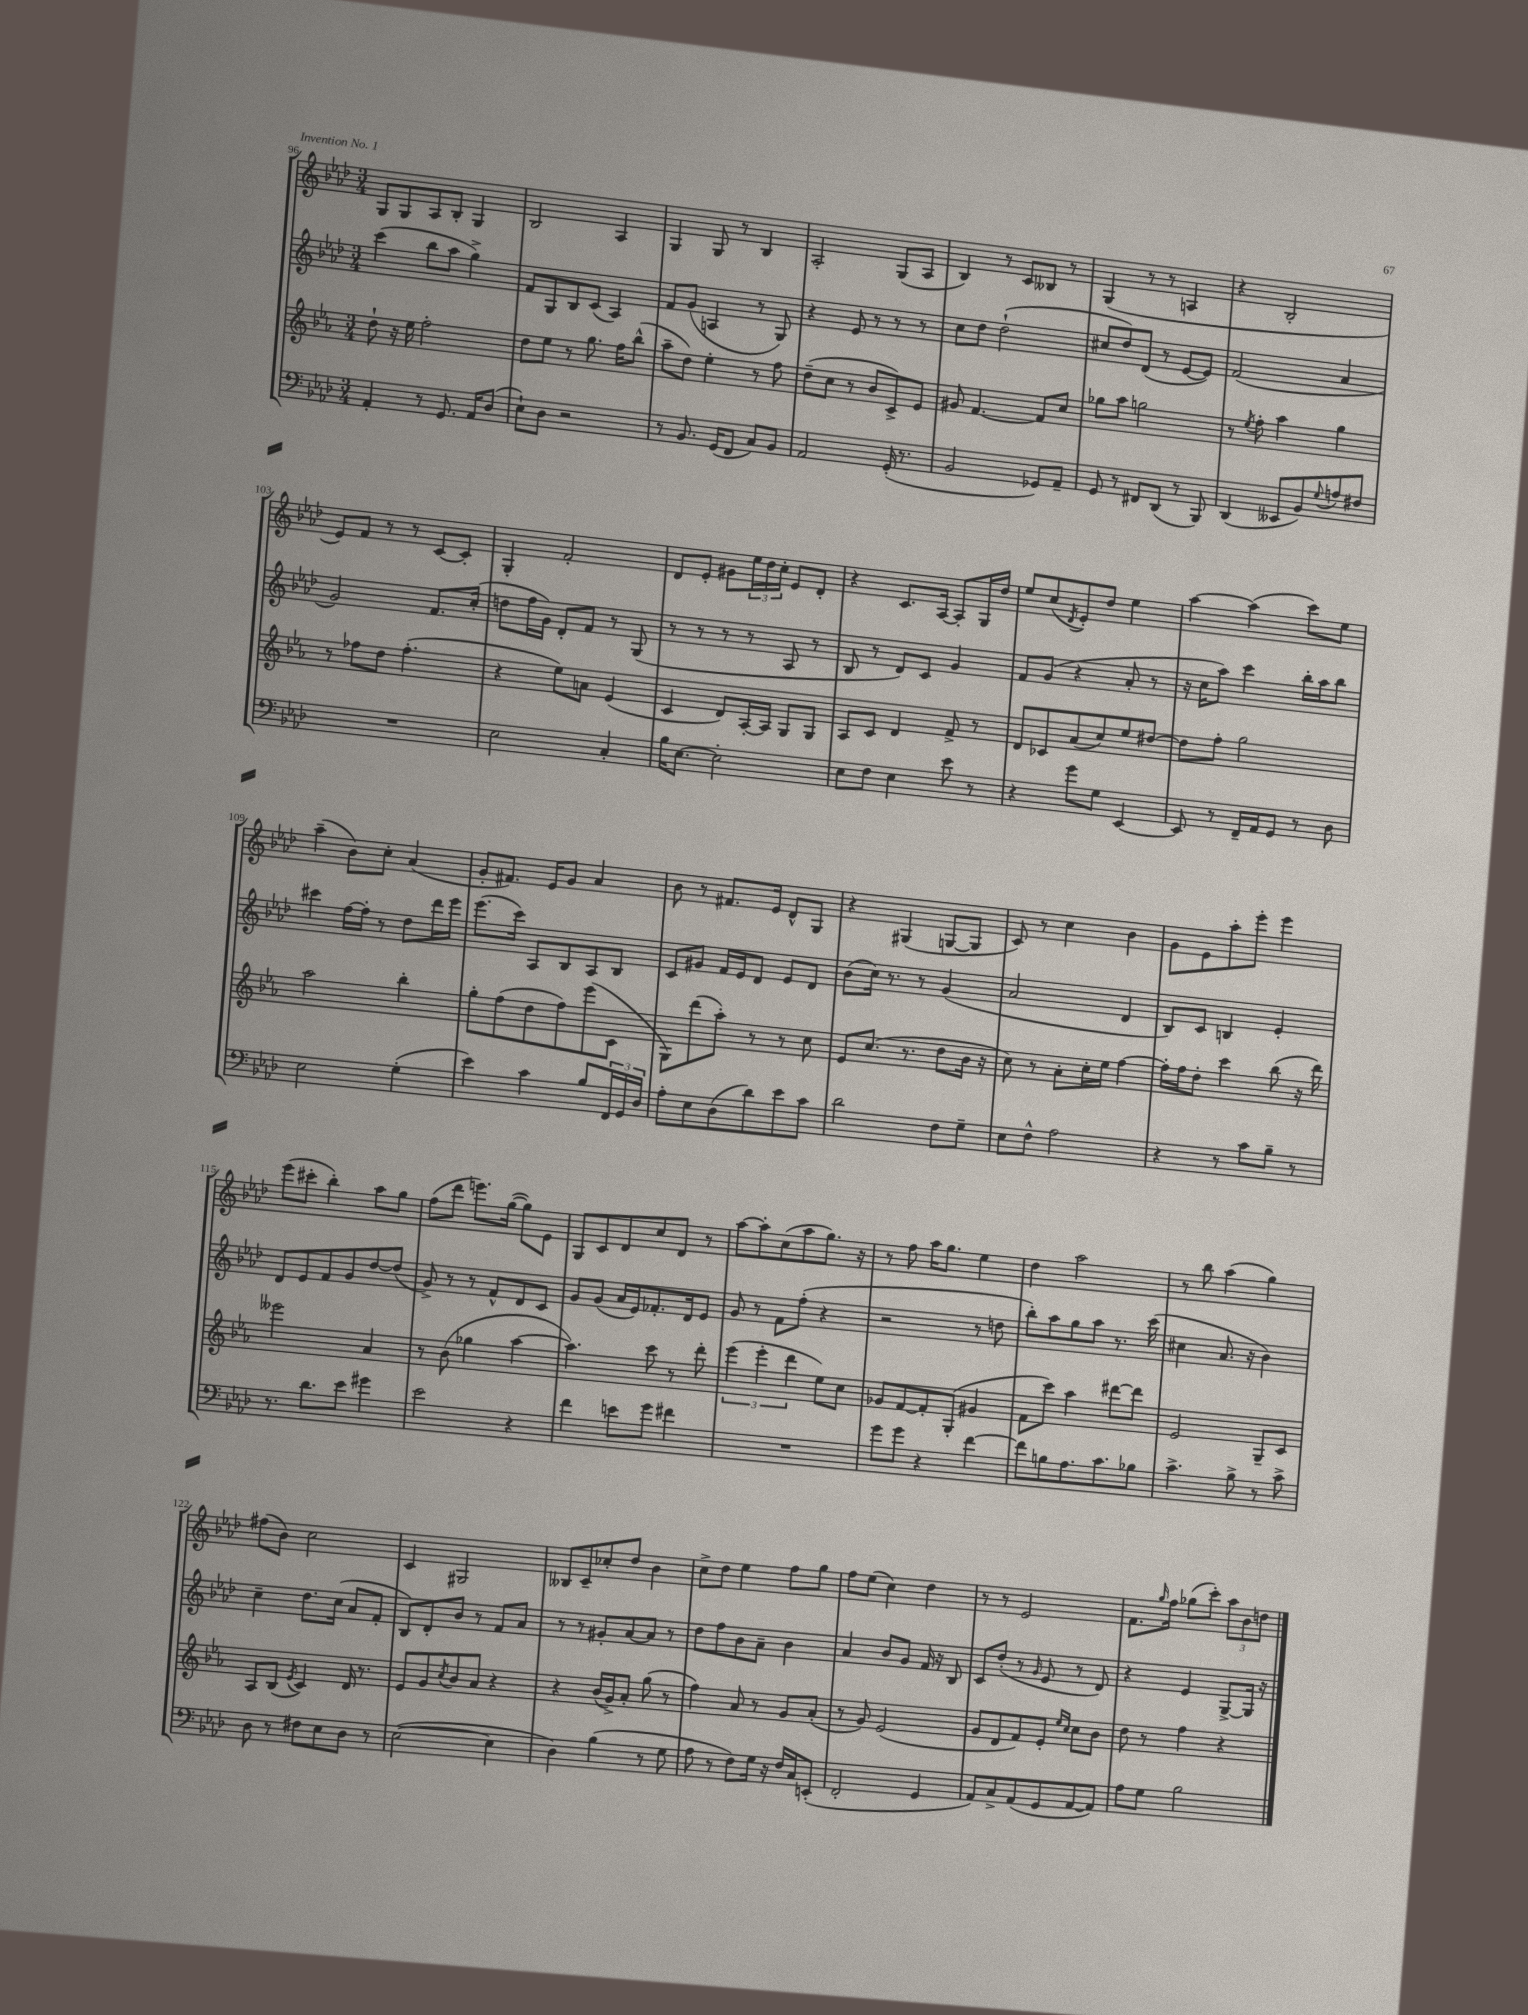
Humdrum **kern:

**kern	**kern	**kern	**kern
*staff4	*staff3	*staff2	*staff1
*clefF4	*clefG2	*clefG2	*clefG2
*k[b-e-a-d-]	*k[b-e-a-]	*k[b-e-a-d-]	*k[b-e-a-d-]
*M3/4	*M3/4	*M3/4	*M3/4
4AA-'	8dd`	(4ccc	8G
.	16r	.	8G
.	16ee-	.	.
8r	2ff'	8bb-	8A-
8.GG	.	8aa-	8B-'
.	.	4gg^)	4G
16AA-	.	.	.
(8D-	.	.	.
=	=	=	=
8E-`)	8dd	8f	2B-
8D-	8ee-	8G	.
2r	8r	8B-	.
.	8.gg	(8c	.
.	.	4A-)	4A-
.	16ff	.	.
.	(8bb-^^	.	.
=	=	=	=
8r	8aa-~	8f	4G
8.BB-	8dd)	(8g	.
.	4ee-'	4A	8G
(16GG	.	.	.
8FF	.	.	8r
8C)	8r	8r	4B-
8BB-	8ff	8G)	.
=	=	=	=
2AA-	(8dd~	4r	2A-'
.	8cc	.	.
.	8r	8e-	.
.	8b-	8r	.
(16GG'	8c^)	8r	(8G
8.r	.	.	.
.	8e-	8r	8A-
=	=	=	=
2BB-	8g#	8cc	4B-)
.	[4.f	8dd-	.
.	.	(2dd-`	8r
.	.	.	8c
8GG-)	8f]	.	8B--
8AA-~	8cc	.	8r
=	=	=	=
8GG	8gg-	8cc#	(4G
8r	8aa-	8dd-)	.
8FF#	2gg	(8d-	8r
(8DD-	.	8r	8r
8r	.	[8e-	4A
8BBB-)	.	8e-])	.
=	=	=	=
(4DD-	8r	(2f	4r
.	8qee-	.	.
.	8ff'	.	.
8EE--	4aa-	.	2B-'
8BB-)	.	.	.
8qqG	.	.	.
8A	4gg	4a-	.
8F#	.	.	.
=	=	=	=
2.r	8r	2g)	8e-)
.	8ff-	.	8f
.	8dd	.	8r
.	(4.ff-'	.	8r
.	.	8.f	[8c
.	.	.	8c']
.	.	(16cc'	.
=	=	=	=
2E-	4r	8dd	4G'
.	.	16ff	.
.	.	16g)	.
.	8ee-)	8d-'	2f'
.	8a	8f	.
4C'	(4e-	8r	.
.	.	(8G	.
=	=	=	=
16B-	4c	8r	8d-
[8.E-	.	.	.
.	.	8r	8e-'
2E-']	8d)	8r	8g#
.	[16A-'	8r	24ee-
.	.	.	24dd-
.	16A-]	.	.
.	.	.	24cc'
.	8G	8A-	8e-
.	8G	8r	8d-'
=	=	=	=
8E-	8A-	8B-	4r
8F	8c	8r	.
4E-	4d	8d-)	8.c
.	.	8c	.
.	.	.	[16A-
8e-	8f^	4g	8A-']
8r	8r	.	16G
.	.	.	16dd-
=	=	=	=
4r	8d	8f	8ee-
.	8c-	(8g	(8cc
.	.	.	8qd-
8g	(8a-	4r	8e-')
8G	8cc)	.	8dd-
[4EE-	8ee-	8a-'	4ee-
.	[8dd#	8r	.
=	=	=	=
8EE-]	8dd#]	16r	[4aa-
.	.	16cc	.
8r	8ff'	8aa-)	.
16FF~	2gg	4ccc	(4aa-]
16AA-	.	.	.
8GG	.	.	.
8r	.	16bb-'	8ccc)
.	.	16aa-	.
8D-	.	8bb-	8ee-
=	=	=	=
2E-	2aa-	4ccc#	(4aa-~
.	.	[16ff	8b-)
.	.	16ff']	.
.	.	8r	8cc'
(4G'	4bb-'	8dd-	(4a-
.	.	16ddd-	.
.	.	16eee-	.
=	=	=	=
4e-)	8gg'	(8.eee-	8g'
.	(8ff	.	8.f#)
.	.	16ccc)	.
4c	8dd	8A-	.
.	.	.	16e-
.	8ff)	8B-	8g
8B-	(8eee-	8A-	4a-
24FF	8c	8B-	.
24GG	.	.	.
24D-	.	.	.
=	=	=	=
8A-'	8G)	8c	8b-
8E-	(8ddd	8g#	8r
(8D-	8aa-')	16f	8.f#
.	.	16e-	.
8d-)	8r	8d-	.
.	.	.	16e-
8e-	8r	8e-	8d-^^
8c	8cc	8d-	8G
=	=	=	=
2d-	8e-	(8b-	4r
.	(8.cc	16cc)	.
.	.	8.r	.
.	.	.	(4G#
.	8.r	.	.
.	.	8r	.
8F	8dd	(4g	[8G
8G~	16b-	.	8G]
.	16r	.	.
=	=	=	=
8E-	8cc)	2a-	8c)
8F^^	8r	.	8r
2A-	8a-'	.	4cc
.	16cc'	.	.
.	16ee-	.	.
.	[4ff	4d-	4b-
=	=	=	=
4r	16ff']	8B-)	8g
.	16ff	.	.
.	8dd'	8c	8e-
8r	4ccc	4B	8aa-'
8c	.	.	8eee-'
8B-~	(8bb-	4e-'	4eee-
8r	16r	.	.
.	16ddd)	.	.
=	=	=	=
8.r	2eee--	8d-	(8eee-
.	.	8e-	8ccc#'
8.d-	.	.	.
.	.	8f	4bb-')
8e-	.	8g	.
4g#	4a-	[8dd-	8aa-
.	.	(8dd-]	8gg
=	=	=	=
2e-	8r	8g^)	(8ff
.	(8b-	8r	8ddd-
.	4gg-	8r	8.eee)
.	.	8f^^	.
.	.	.	([16gg
4r	[4aa-	8d-	8gg])
.	.	8c	8e-
=	=	=	=
4f	4.aa-])	8g	8G
.	.	(8g	8c
8e	.	16a-	8d-
.	.	16e-)	.
8g	8ccc	8.f-'	8cc
4f#	8r	.	8d-
.	.	16d-	.
.	8ddd'	8e-	8r
=	=	=	=
2.r	(6eee-	8g	[8aa-
.	.	8r	8aa-']
.	6eee-'	.	.
.	.	8f	(8cc
.	6ddd	.	.
.	.	(8ff'	8aa-
.	8ee-)	4r	8.gg)
.	8cc	.	.
.	.	.	16r
=	=	=	=
8g	8g-	2r	8r
8g	[8f	.	8ff
4r	8f']	.	16aa-
.	.	.	8.gg
.	(8G'	.	.
[4f	4g#	8r	4ee-
.	.	8dd	.
=	=	=	=
8f]	8f	8bb-')	4dd-
8B	8ccc)	8aa-	.
8.A-	4aa-	8gg	2aa-
.	.	8aa-	.
8.c	.	.	.
.	[8ddd#	8.r	.
8B-	8ddd#]	.	.
.	.	(16ccc	.
=	=	=	=
4.c^	2e-	4cc#	8r
.	.	.	8bb-
.	.	8.a-	(4aa-
8B-^	.	.	.
.	.	16r	.
8r	8G~	4b-)	4gg)
8c^	8c	.	.
=	=	=	=
8D-	8A-	4cc~	(8ff#
8r	(8B-	.	8b-)
.	8qe-	.	.
8F#	4c)	8.dd-	2cc
8E-	.	.	.
.	.	(16cc	.
8D-	16d	8a-	.
.	8.r	.	.
8r	.	8f'	.
=	=	=	=
([2E-	8e-	8B-)	4c
.	8g	8d-'	.
.	8qcc	.	.
.	8b-	8b-	2G#
.	8a-	8r	.
4E-]	4r	8f	.
.	.	8a-	.
=	=	=	=
4D-)	4r	8r	8B--
.	.	8r	8c~
(4B-	(16b-	8g#'	8cc-'
.	16g^)	.	.
.	8a-'	[8a-	8dd-
8r	(8gg	8a-]	4b-
8G	8r	8r	.
=	=	=	=
8A-	4ff)	8dd-	8cc^
8r	.	8ff	8dd-
8F)	8a-	8b-	4ee-
16G	8r	8a-~	.
16r	.	.	.
16F	8g	4b-	8ff
16C	.	.	.
(8EE'	(8a-'	.	8gg
=	=	=	=
2FF'	8r	4a-	8ff
.	8g)	.	(8ee-
.	(2e-	8b-	4cc)
.	.	8g	.
4GG	.	16f	4dd-
.	.	16r	.
.	.	8B-	.
=	=	=	=
8AA-)	8g	8c	8r
8C^	8d	(8dd-'	8r
(8AA-	8f)	8r	2e-
.	.	16qqg	.
8GG	8e-'	8e-	.
.	16qqee-	.	.
.	16qqcc	.	.
[8AA-	8cc	8r	.
8AA-])	8b-	8d-)	.
=	=	=	=
8A-	8dd	4r	8.f
8G	8r	.	.
.	.	.	16qqgg
.	.	.	16ff
2B-	4ff	4e-	(8gg-
.	.	.	8ccc')
.	4r	[8G^	12aa-
.	.	.	12b-
.	.	16G]	.
.	.	.	12dd
.	.	16r	.
==	==	==	==
*-	*-	*-	*-
